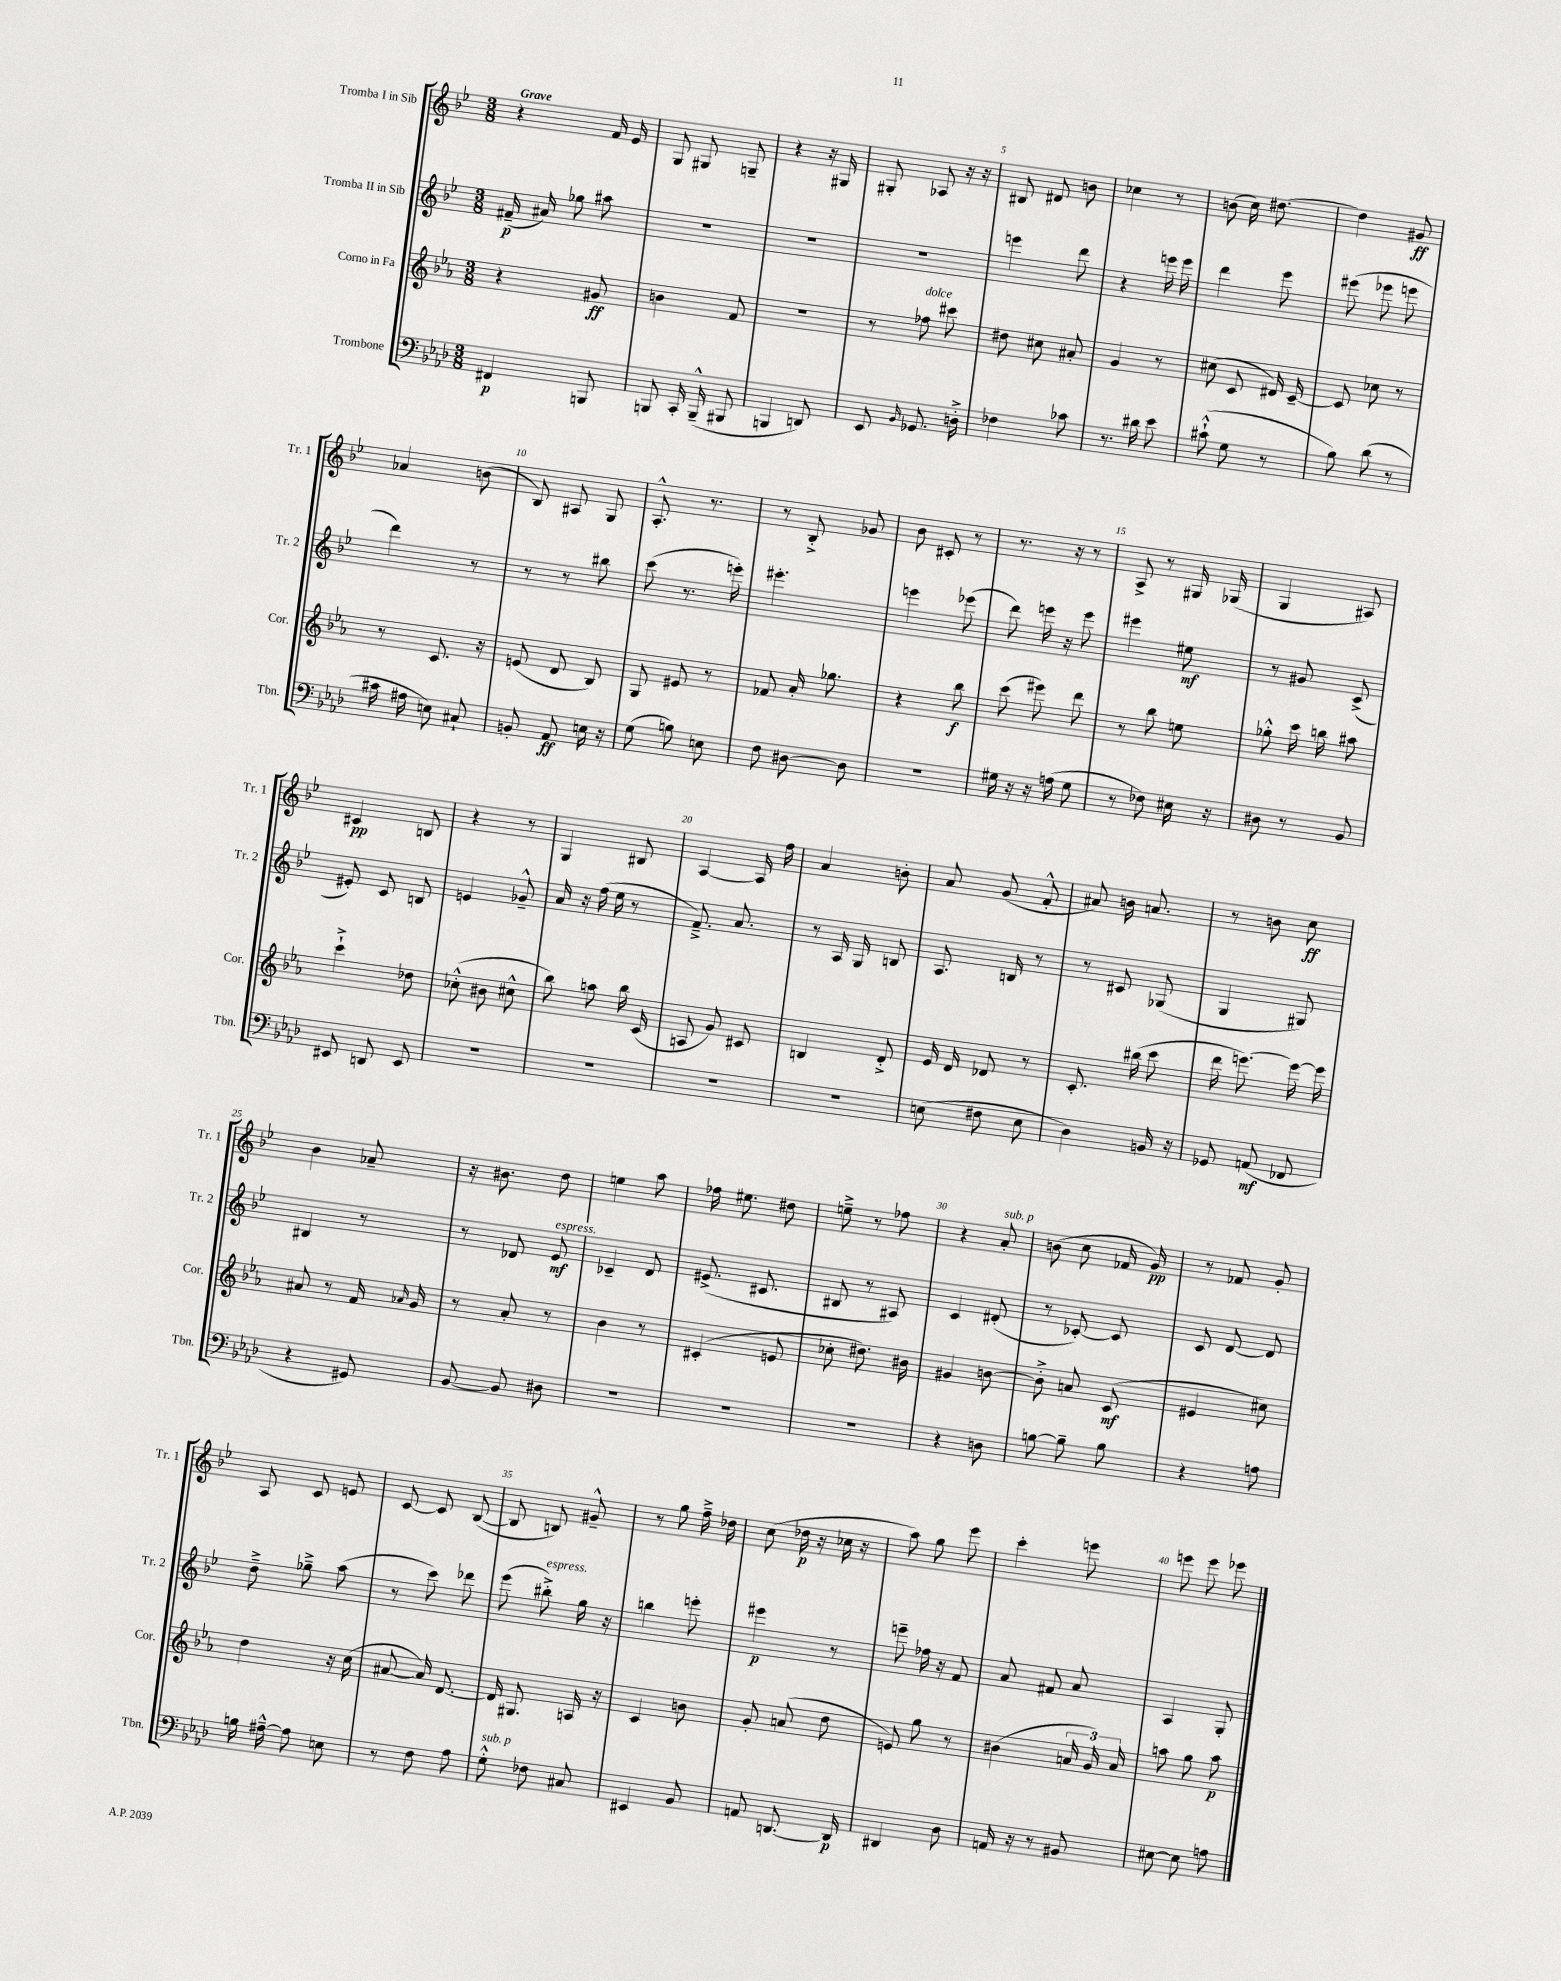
<<
\new StaffGroup <<
\new Staff = "s0" \with { instrumentName = "Tromba I in Sib" shortInstrumentName = "Tr. 1" } {
    \clef treble \key bes \major \numericTimeSignature \time 3/8 \tempo "Grave"
    \autoBeamOff r4 f'16 ees'16 |
    g8 gis8 g8-- |
    r4 r16 gis16 |
    gis8-. aes8 r16 r16 |
    bis8 dis'8 b'8 |
    ces''4 r8 |
    b'8( c''16) dis''8.~ |
    dis''4 gis'8\ff |
    aes'4 b'8( |
    bes8) ais8 g8 |
    a8.-.-^ r8. |
    r8 bes8-.-> ges'8 |
    bes'8 cis'8-. r8 |
    r8. r16 r8 |
    a8-> r8 gis16 ges16( |
    g4 ais8) |
    cis'4\pp b8 |
    r4 r8 |
    g4 bis8 |
    a4~ a16 f''16 |
    a'4 b'8-. |
    a'8 g'8( f'8-.-^ |
    ais'8) b'16 a'8. |
    r8 b'8 c''8\ff |
    bes'4 aes'8-- |
    r16 bis'8. d''8 |
    e''4 a''8 |
    fes''16 eis''8. dis''8 |
    e''8---> r8 fes''8 |
    r4 a'8-.^\markup { \italic "sub. p" } |
    b'8( c''8 fes'16 g'16\pp) |
    r8 fes'8 g'8-. |
    a8 c'8 e'8 |
    c'8~ c'8 bes8~( |
    bes8 b8) gis'8---^ |
    r8 g''8 f''16---> des''16 |
    c''8( des''16\p r16 ces''16 r16 |
    a''8) g''8 ees'''8 |
    c'''4-. e'''8 |
    e'''8 e'''8 ees'''8 \bar "|." |
}
\new Staff = "s1" \with { instrumentName = "Tromba II in Sib" shortInstrumentName = "Tr. 2" } {
    \clef treble \key bes \major \numericTimeSignature \time 3/8
    \autoBeamOff fis'16--\p( ais'16) ges''8 ais''8 |
    R4. |
    R4. |
    R4. |
    e'''4 d'''8 |
    r4 e'''16 e'''16 |
    d'''4 ees'''8 |
    eis'''8( ees'''8 e'''8 |
    d'''4) r8 |
    r8 r8 bis''8 |
    c'''8( r8. e'''16-.) |
    eis'''4.-. |
    e'''4 ees'''8( |
    d'''8) e'''16 r16 e'''8 |
    eis'''4 eis''8\mf |
    r8 gis'8 c'8->( |
    eis'8-.) c'8 b8 |
    e'4 ges'8---^ |
    a'16 r16 f''16( ees''16 r8 |
    f'8.--->) a'8. |
    r8 a16 g16 b8 |
    a8. b16 r8 |
    r8 cis'8 ges8( |
    g4 gis8) |
    bis4 r8 |
    r8 des'8 ees'8\mf^\markup { \italic "espress." } |
    ces'4-- d'8 |
    eis'8.->( cis'8. |
    bis8 r8 ais8) |
    c'4 dis'8-.( |
    r8 ces'8~-.) ces'8 |
    c'8 d'8~ d'8 |
    d''8---> ges''8---> a''8( |
    r8 c'''8) des'''8 |
    ees'''8( bis''8-.->^\markup { \italic "espress." }) g''16 r16 |
    b''4 e'''8-. |
    eis'''4\p r8 |
    e'''8-- fes''16 r16 f'8 |
    a'8 fis'8 a'8 |
    a4 g8-. \bar "|." |
}
\new Staff = "s2" \with { instrumentName = "Corno in Fa" shortInstrumentName = "Cor." } {
    \clef treble \key ees \major \numericTimeSignature \time 3/8
    \autoBeamOff r4 gis'8\ff |
    b'4 f'8 |
    R4. |
    r8 fes''8^\markup { \italic "dolce" } cis'''8 |
    dis''8 cis''8 ais'8-. |
    g'4 r8 |
    cis''8( c'8 dis'16) c'16~-- |
    c'8 ces''8 r8 |
    r8 c'8. r16 |
    e'8( d'8 bes8) |
    g8 eis'8 r8 |
    fes'8 aes'16-. ges''8. |
    r4 bes''8\f |
    c'''8( eis'''8) d'''8 |
    r8 bes''8 e''8 |
    ges''8-.-^ c'''16 b''16 ais''8 |
    c'''4-!-> des''8 |
    ces''8-.-^( bis'8 cis''8-^ |
    bes''8) a''8 bes''16 c'16( |
    a8 g'8) cis'8 |
    b4 d'8-.-> |
    ees'16 d'16 des'8 r8 |
    c'8.-. bis''16( c'''8 |
    d'''16 e'''8.~) e'''16~ e'''16 |
    ais'8 r8 f'16 \grace { aes'16 } g'16 |
    r8 aes'8-. r8 |
    bes'4 r8 |
    cis'4-.( e'8 |
    ces''8-. dis''8.) bis'16 |
    gis'4 b'8~ |
    b'8-.-> a'8 c'8\mf( |
    eis'4 cis''8) |
    d''4 r16 c''16( |
    ais'8~ ais'16) d'8.~ |
    d'16 gis8. a16 r16 |
    c'4 b'8 |
    g'8-. a'8( d''8 |
    e'8) g''8 r8 |
    bis'4( \tuplet 3/2 { a'16 g'16) a'16 } |
    a''8 g''8 a''8\p \bar "|." |
}
\new Staff = "s3" \with { instrumentName = "Trombone" shortInstrumentName = "Tbn." } {
    \clef bass \key aes \major \numericTimeSignature \time 3/8
    \autoBeamOff fis,4\p b,,8 |
    b,,8 c,16-. b,,16---^( bis,,8 |
    b,,4 d,8) |
    ees,8 \grace { bes,16 } ges,8. d16-.-> |
    fes4 ces'8 |
    r8. dis'16 ees'8 |
    cis'8-!-^( g8 r8 |
    bes8) des'8( r8 |
    cis'16 ais16 e8) cis8-! |
    b,8-. aes,8\ff e16 r16 |
    g8( b8) e8 |
    f8 dis8~ dis8 |
    R4. |
    gis16 r16 r16 a16( gis8 |
    r8 fes8) eis16 r16 |
    dis8 r8 bes,8 |
    eis,8 d,8 eis,8 |
    R4. |
    R4. |
    R4. |
    R4. |
    e8( fis8 e8 |
    des4) b,16 r16 |
    ges,8 a,8\mf( fes,8 |
    r4 gis,8) |
    bes,8~ bes,8 dis8 |
    R4. |
    R4. |
    R4. |
    r4 d8 |
    b8~ b8-- b8 |
    r4 a8 |
    b16 ais16~---^ ais8 e8 |
    r8 f8 aes8 |
    g8-.-^^\markup { \italic "sub. p" } fes8 cis8 |
    eis,4 bes,8 |
    a,8 d,8.~ d,16\p |
    dis,4 des8 |
    a,16 r16 r8 bis,8 |
    eis8~ eis8 a8 \bar "|." |
}
>>
>>
\layout { \context { \Score \override BarNumber.break-visibility = ##(#f #t #t) barNumberVisibility = #(every-nth-bar-number-visible 5) } }
